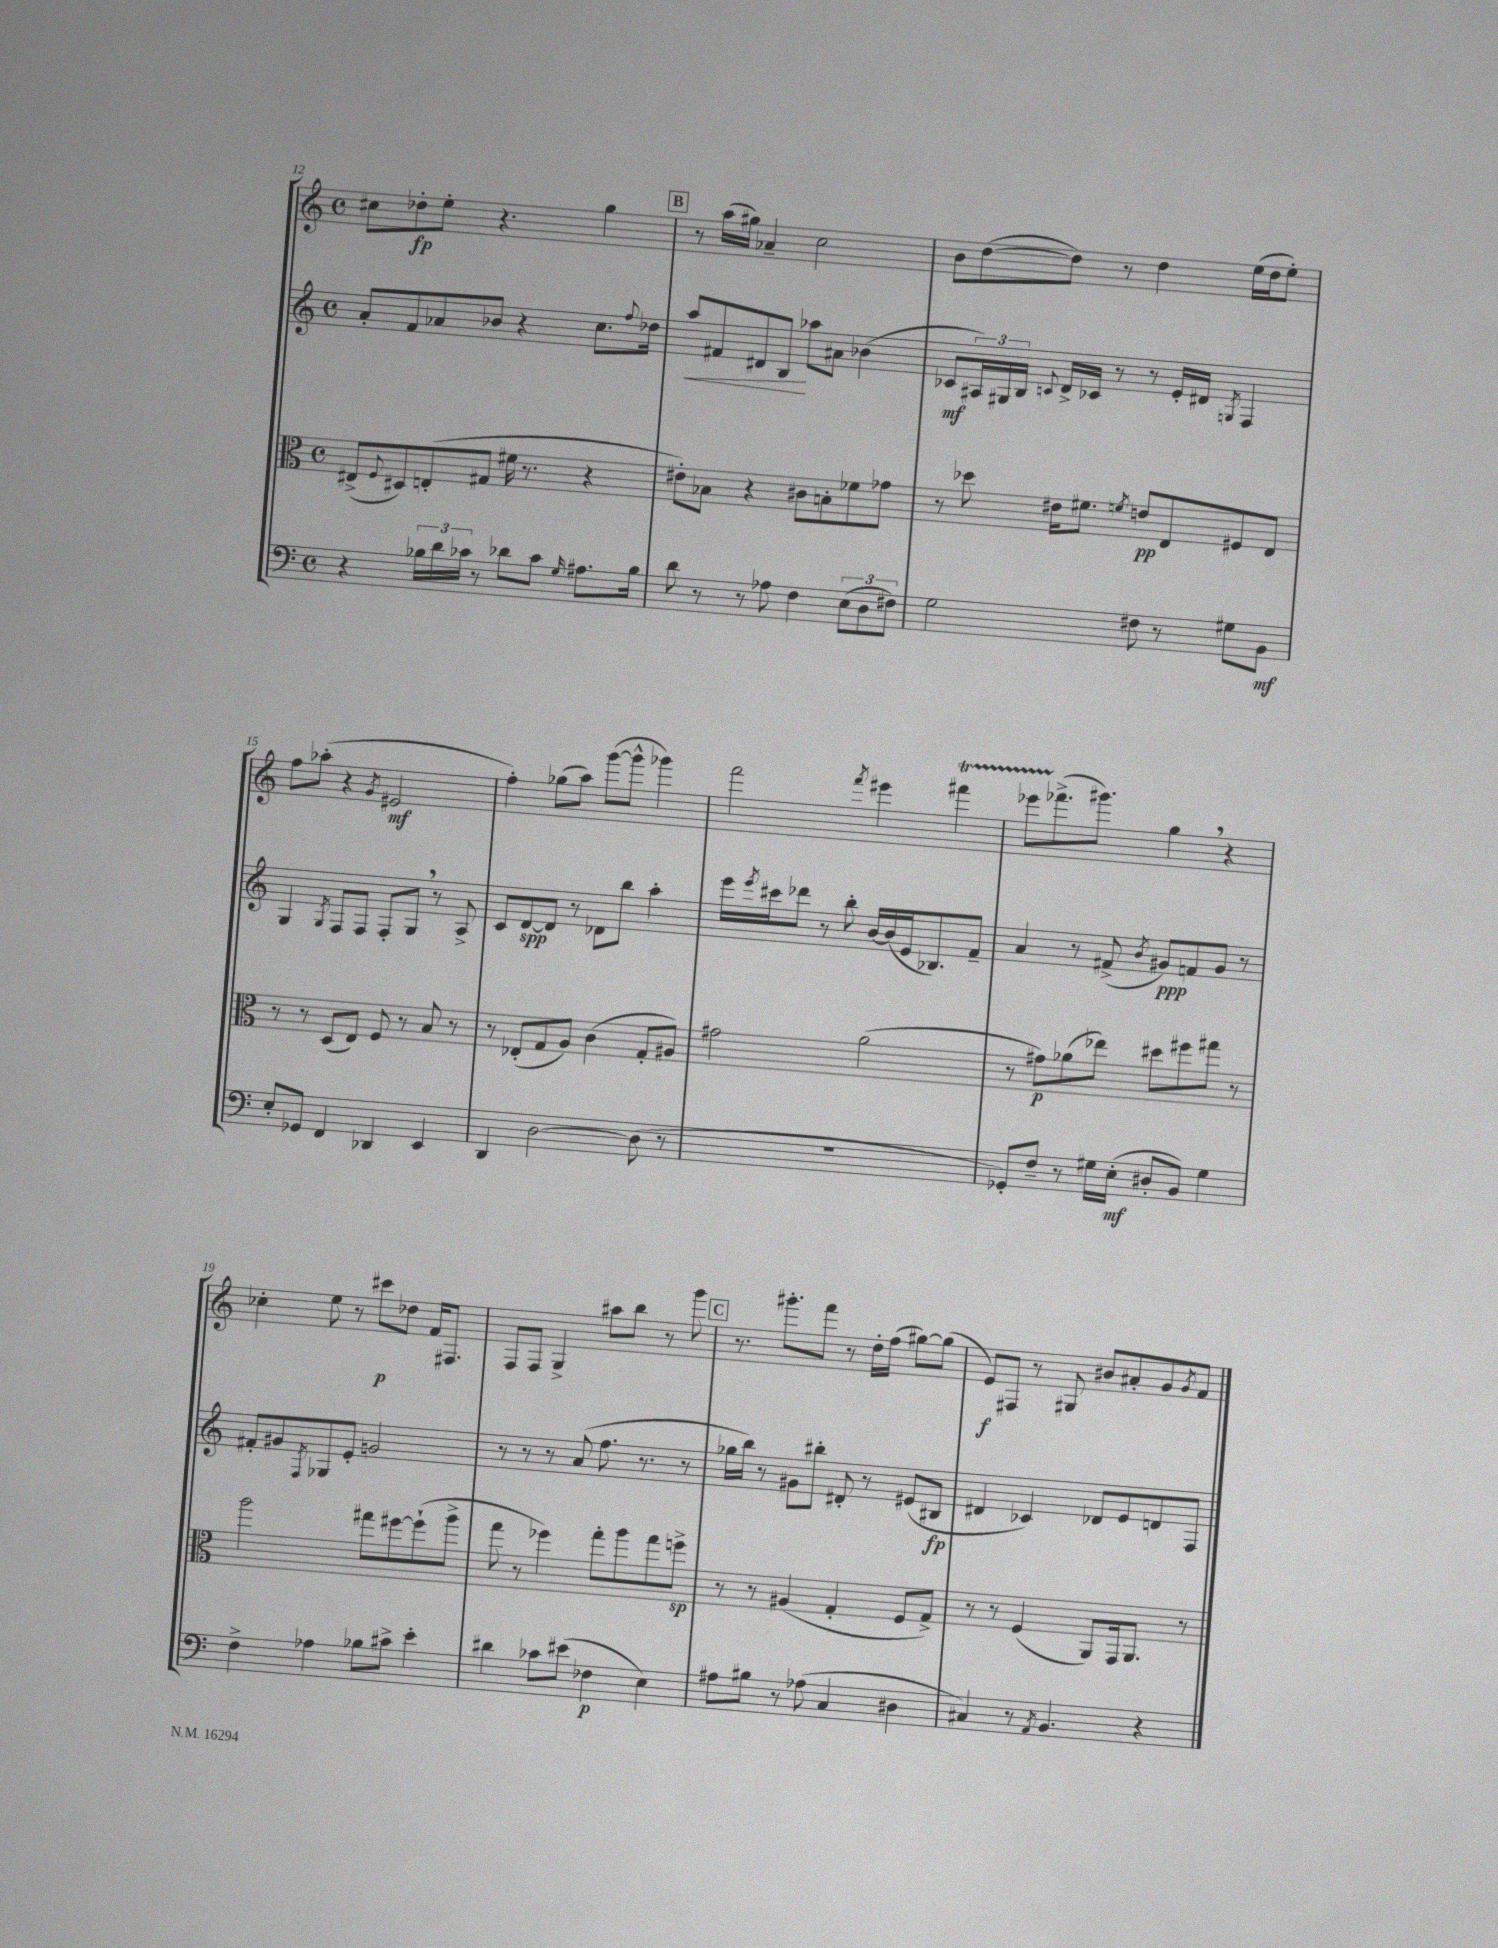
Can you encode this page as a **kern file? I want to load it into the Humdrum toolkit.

**kern	**kern	**kern	**kern
*staff4	*staff3	*staff2	*staff1
*clefF4	*clefC3	*clefG2	*clefG2
*k[]	*k[]	*k[]	*k[]
*M4/4	*M4/4	*M4/4	*M4/4
*met(c)	*met(c)	*met(c)	*met(c)
4r	(8E#^	8a'	8cc#
.	8qqF	.	.
.	8D#)	8f	8dd-'
24B-	(8E'	8a-	8ee'
24d	.	.	.
24c-	.	.	.
8r	8G#	8b-	4.r
8d-	16f#	4r	.
.	8.r	.	.
8c-	.	.	.
16qqG	.	.	.
8.A#	4r	8.cc	4gg
.	.	8qqff	.
16B-	.	16dd-	.
=	=	=	=
8d	8e#')	8aa	8r
8r	8B-	8f#	(16aa
.	.	.	16gg#)
8r	4r	8d#	4a-~
8A-	.	8B	.
4F	8c#	8aa-	2cc
.	8B'	8a#	.
(12E	8f-	(4b-	.
12D	.	.	.
.	8g-	.	.
12F#)	.	.	.
=	=	=	=
2G	8r	8c-	8b
.	8dd-	24A#)	([8dd
.	.	24G#	.
.	.	24B	.
.	.	8qqc	.
.	16e#	16d^	8dd])
.	8.f#	16c-	.
.	.	8r	8r
.	8qf	.	.
8F#	8e	8r	4dd
8r	8E	16e'	.
.	.	16d#	.
.	.	8qG	.
8G#	8F#	4F	(16ee
.	.	.	16dd
8BB	8E	.	8ee')
=	=	=	=
8E'	8r	4G	8ff
8GG-	8r	.	(8aa-'
.	.	8qG	.
4FF	(8D	8F	4r
.	8E)	8F	.
.	.	.	8qg
4DD-	8F	8F'	2e#
.	8r	8G	.
4EE	8B	8r	.
.	8r	8A^	.
=	=	=	=
4DD	8r	8c	4ff')
.	(8E-'	[8d	.
[2D	8G	8d]	(8gg-
.	8A)	8r	8aa)
.	(4c	8d-	([8ggg
.	.	8bb	8ggg^^]
(8D]	8G'	4aa'	4ggg-)
8r	8A#)	.	.
=	=	=	=
1r	2g#	16eee	2fff
.	.	8qeee	.
.	.	16ccc#	.
.	.	8ddd-	.
.	.	8r	.
.	.	8bb'	.
.	.	.	8qfff
.	(2a	[16b	4eee#
.	.	(16b]	.
.	.	16e	.
.	.	8.B-)	.
.	.	.	4fff#
.	.	8f~	.
=	=	=	=
8GG-')	8r	4a	8eee-
8F~	8g#)	.	(8.fff-^
8r	(8a-	8r	.
.	.	.	8.ggg#)
16G#	8ee-)	(8f#^	.
(16E'	.	.	.
.	.	8qb	.
8D#'	8dd#	8g#)	4gg
8BB)	8ff#	8f	.
4G#	8gg#	8g#	4r
.	8r	8r	.
=	=	=	=
4F^	2aa	8f#'	4cc-'
.	.	8g#	.
.	.	8qF	.
4A-	.	8G-	8ee
.	.	8e'	8r
8B-	8gg#	2g	8ccc#
8c#^	[8ff#	.	8dd-
4e'	(8ff#`]	.	16f
.	.	.	8.F#
.	8aa^	.	.
=	=	=	=
4d#	8gg	8r	8F
.	8r	8r	8F
8c-	4ff-)	8r	4G^
(8e#	.	(8a	.
4F-	8gg'	8.ff	8aa#
.	8aa	.	8bb
.	.	8.r	.
4E)	8gg	.	8r
.	8ff^	8r	8ggg
=	=	=	=
8A#	8r	16gg-	8.r
.	.	16bb)	.
8B#	8r	8r	.
.	.	.	8.ggg#'
8r	(4A#	8g#	.
(8A-	.	8bb#'	8fff
4C	4G'	8d#'	8r
.	.	8r	16dd'
.	.	.	(16ff
4D#	8F	(8e#	[8gg#)
.	8G^)	8B#	(8gg#]
=	=	=	=
4C#)	8r	4d#	8e)
.	8r	.	8F#
8r	(4F	4c-)	8r
8qAA	.	.	.
4.BB	.	.	8G#
.	8AA)	8d-	8b#
.	16GG	8e	8a#'
.	8.AA	.	.
4r	.	8d	8g
.	.	.	8qg
.	8r	8F	8f
==	==	==	==
*-	*-	*-	*-
